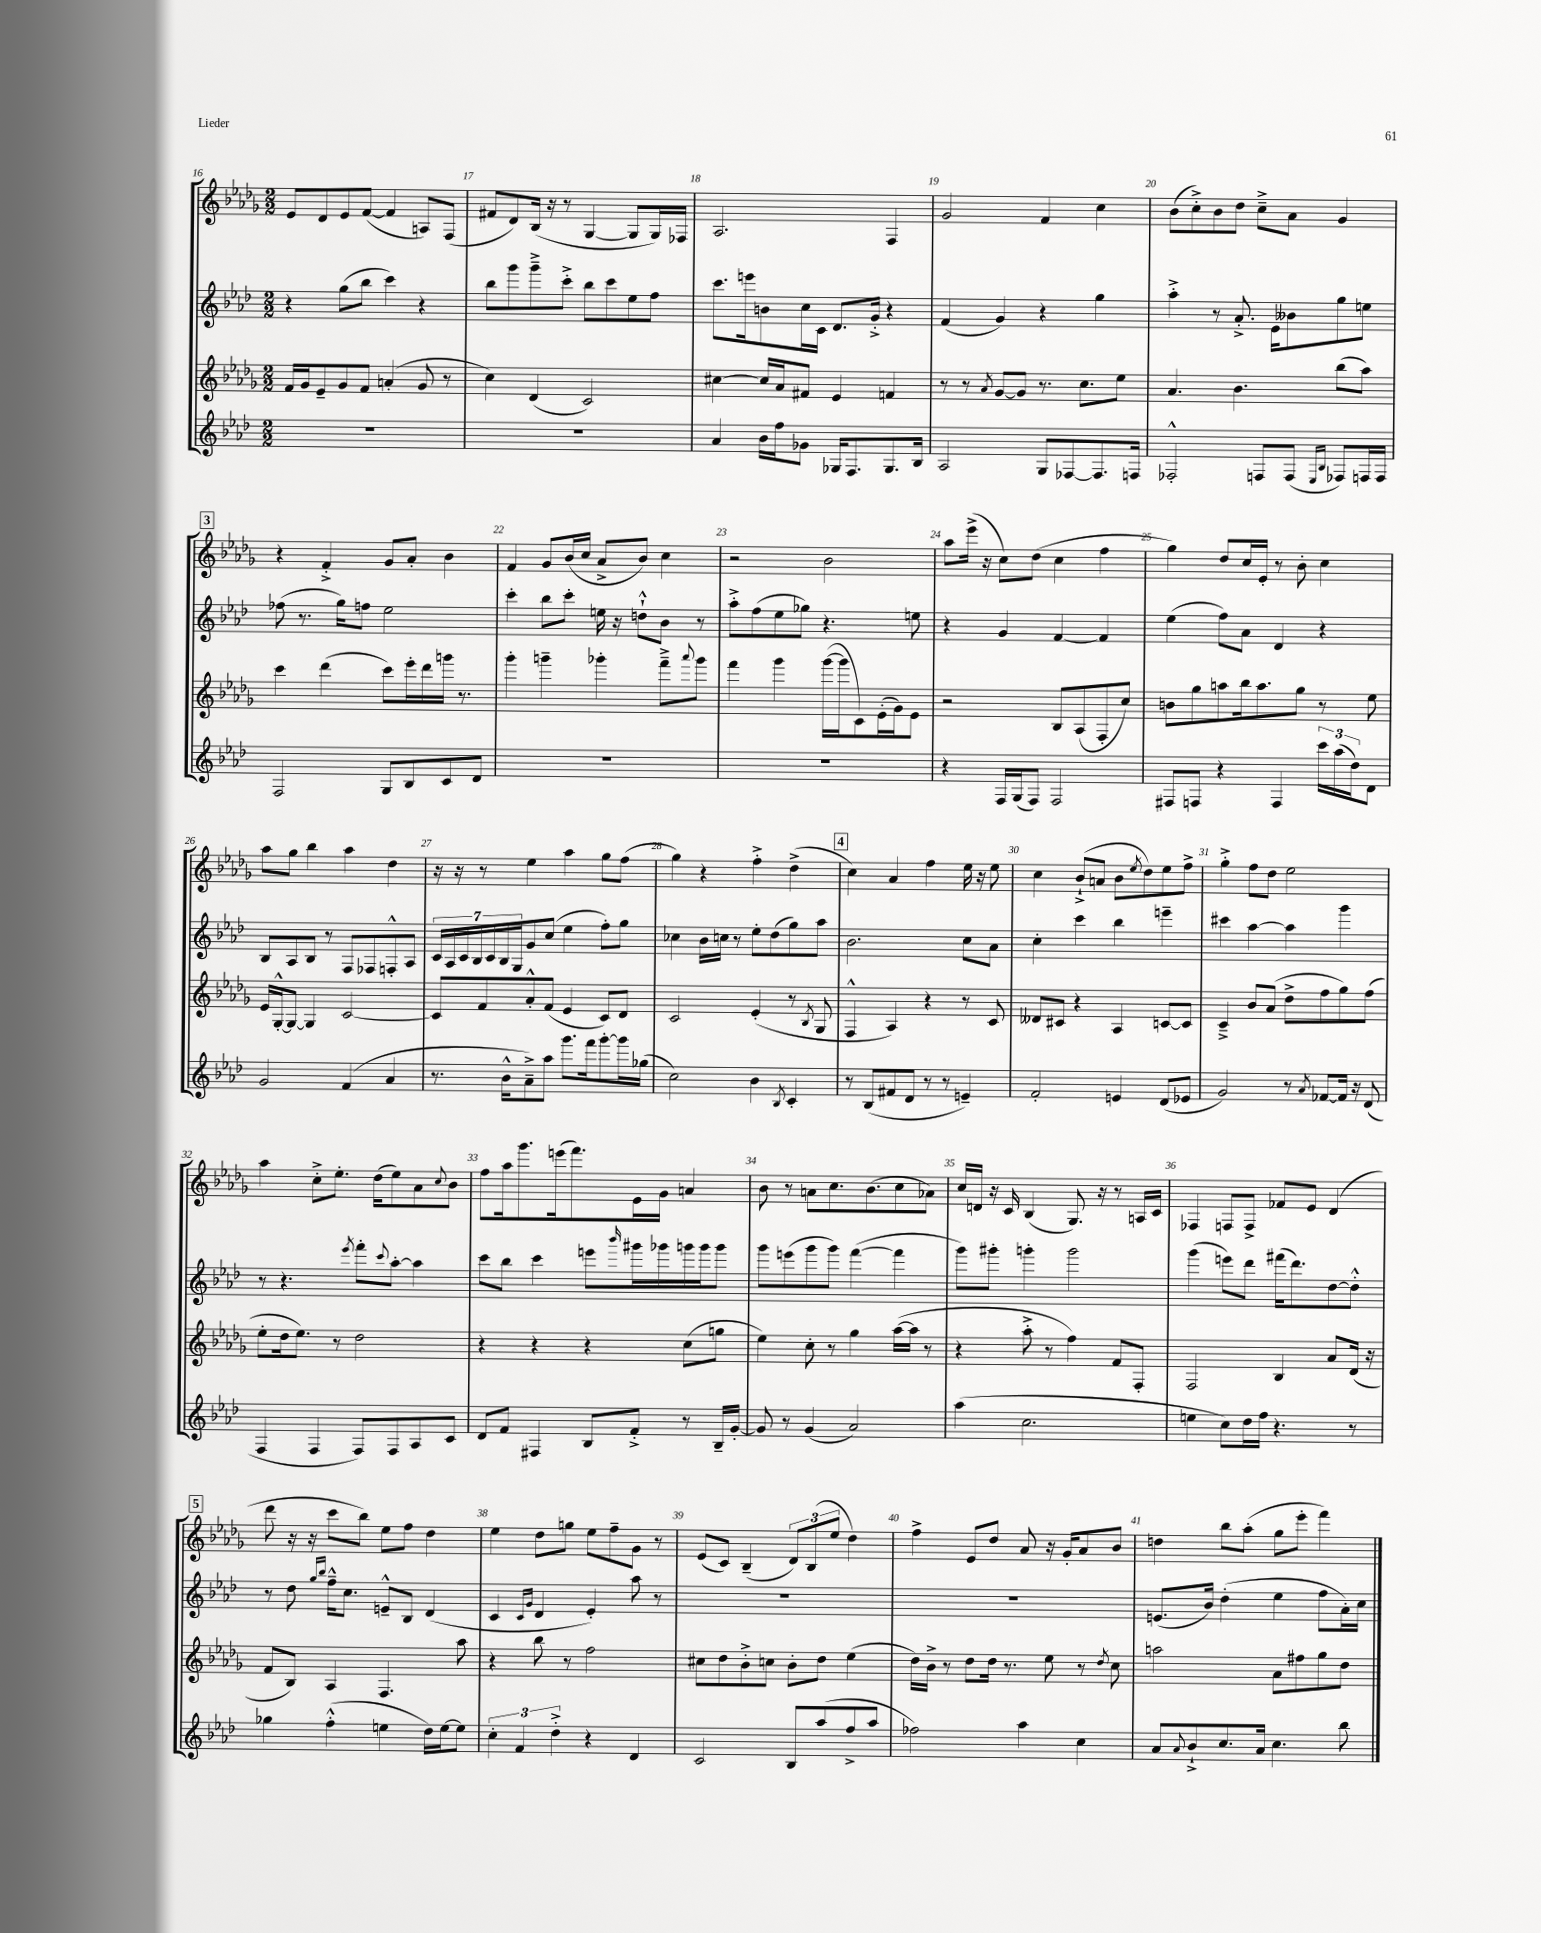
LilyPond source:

<<
\new StaffGroup <<
\new Staff = "s0" {
    \clef treble \key des \major \numericTimeSignature \time 2/2
    ees'8 des'8 ees'8 f'8~( f'4 a8) f8( |
    fis'8 des'8) bes16( r16 r8 ges4~ ges8 ges16) fes16 |
    aes2. f4 |
    ges'2 f'4 c''4 |
    bes'8( c''8-.->) bes'8 des''8 c''8---> aes'8 ges'4 |
    \mark \markup { \box "3" } r4 f'4-.-> ges'8 aes'8-. bes'4 |
    f'4 ges'8 bes'16( c''16 aes'8-> bes'8) c''4 |
    r2 bes'2 |
    aes''8 ees'''16->( r16 c''8) des''8( c''4 f''4 |
    ges''4) des''8 c''16 ees'16-. r8 bes'8-. c''4 |
    aes''8 ges''8 bes''4 aes''4 des''4 |
    r16 r16 r8 ees''4 aes''4 ges''8 f''8( |
    ges''4) r4 f''4-.-> des''4->( |
    \mark \markup { \box "4" } c''4) aes'4 f''4 ees''16 r16 ees''8 |
    c''4 bes'8-!->( a'8 bes'8 \acciaccatura { ees''8 } des''8) ees''8 f''8-> |
    ges''4-.-> f''8 des''8 ees''2 |
    aes''4 c''8-.-> ees''8.-. des''16( ees''8) aes'8 \appoggiatura { c''8 } bes'8 |
    f''8 aes''16 ges'''8. e'''16( f'''8.) ees'16 ges'16 a'4 |
    bes'8 r8 a'8 c''8. bes'8.( c''8 aes'8) |
    c''16 d'16 r16 c'16 bes4( ges8.) r16 r8 a16 c'16 |
    fes4 f8 f8-> fes'8 ees'8 des'4( |
    \mark \markup { \box "5" } des'''8 r16 r16 c'''8 bes''8) ees''8 f''8 des''4 |
    ees''4 des''8 g''8 ees''8 f''8-- ges'8 r8 |
    ees'8( c'8) bes4--( \tuplet 3/2 { des'8) bes8( ees''8 } des''4) |
    f''4-> ees'8 des''8 aes'8 r16 ges'16-. aes'8 bes'8 |
    d''4 bes''8 aes''8-.( ges''8 ees'''8-. f'''4) \bar "|." |
}
\new Staff = "s1" {
    \clef treble \key aes \major \numericTimeSignature \time 2/2
    r4 g''8( bes''8 c'''4) r4 |
    bes''8 g'''8 g'''8---> c'''8-.-> bes''8 c'''8 ees''8 f''8 |
    c'''8. e'''16 b'8 c''16 c'16 des'8. g'16-.-> r4 |
    f'4( g'4) r4 g''4 |
    aes''4-.-> r8 aes'8.-.-> ees'16 beses'8 g''8 e''8 |
    \mark \markup { \box "3" } fes''8( r8. g''16) f''8 ees''2 |
    c'''4-. bes''8 c'''8-. e''16 r16 d''8-!-^ bes'8 r8 |
    aes''8-.-> f''8( ees''8 ges''8) r4. e''8 |
    r4 g'4 f'4~ f'4 |
    ees''4( f''8) aes'8 des'4 r4 |
    bes8 aes8 bes8 r8 f8 fes8 f8-.-^ aes8 |
    \tuplet 7/4 { c'16 aes16 c'16 bes16 c'16 bes16 g16 } g'8 c''8( ees''4 f''8-.) g''8 |
    ces''4 bes'16 c''16 r8 ees''8-. des''8( g''8) aes''8 |
    \mark \markup { \box "4" } bes'2. c''8 aes'8 |
    c''4-. c'''4 bes''4 e'''4-- |
    cis'''4 aes''4~ aes''4 g'''4 |
    r8 r4. \acciaccatura { ees'''8 } f'''8-. \appoggiatura { c'''8 } aes''8~-. aes''4 |
    c'''8 bes''8 c'''4 e'''8 \grace { bes'''16 } gis'''16 ges'''16 g'''16 g'''16 g'''8 |
    g'''8 e'''8( g'''8 g'''8) f'''4~( f'''4 |
    g'''8) gis'''8-. g'''4-. g'''2 |
    g'''4( e'''8) des'''8 fis'''16( des'''8.) des''8~ des''8-.-^ |
    \mark \markup { \box "5" } r8 des''8 \grace { g''16 bes''16 } f''16---^ c''8. e'8---^ bes8 des'4( |
    c'4 \grace { c'16 g'16 } des'4 ees'4-.) aes''8 r8 |
    R1 |
    R1 |
    e'8.( bes'16) des''4-.( ees''4 f''8 aes'16-.) c''16 \bar "|." |
}
\new Staff = "s2" {
    \clef treble \key des \major \numericTimeSignature \time 2/2
    f'16 ges'16 ees'8-- ges'8 f'8 a'4-.( ges'8 r8 |
    c''4) des'4( c'2) |
    cis''4~ cis''16 aes'16 fis'8 ees'4 f'4 |
    r8 r8 \acciaccatura { aes'8 } ges'8~ ges'8 r8. c''8. ees''8 |
    aes'4. bes'4. bes''8( aes''8) |
    \mark \markup { \box "3" } c'''4 des'''4( c'''8) ees'''16-. des'''16 g'''16 r8. |
    ges'''4-. g'''4-- ges'''4-. f'''8---> \appoggiatura { aes'''8 } ges'''8 |
    f'''4 ges'''4 ges'''16~( ges'''16 c'8) ees'16-.( ges'16) ees'8 |
    r2 bes8 aes8( f8-. c''8) |
    b'8 ges''8 a''8 bes''16 a''8. ges''8 r8 ees''8 |
    ees'16 ges16~-.-^ ges8~ ges4 c'2~ |
    c'8 f'8 aes'8-.-^ f'8( ees'4 c'8) des'8 |
    c'2 ees'4-.( r8 \acciaccatura { bes8 } ges8 |
    \mark \markup { \box "4" } f4-^ aes4) r4 r8 c'8 |
    deses'8 cis'8 r4 aes4 c'8~ c'8 |
    c'4---> bes'8 aes'8( des''8-> f''8 ges''8) f''8( |
    ees''8-. des''16 ees''8.) r8 des''2 |
    r4 r4 r4 c''8( g''8 |
    ees''4) c''8-. r8 ges''4 aes''16~( aes''16 r8 |
    r4 aes''8-.-> r8 f''4) f'8 f8-. |
    f2 bes4 aes'8 des'16( r16 |
    \mark \markup { \box "5" } f'8 bes8) aes4 f4. aes''8 |
    r4 bes''8 r8 f''2 |
    cis''8 des''8 bes'8-.-> c''8 bes'8-. des''8 ees''4( |
    des''16) bes'16-> r8 des''8 des''16 r8. ees''8 r8 \acciaccatura { des''8 } c''8 |
    a''2 aes'8 fis''8 ges''8 des''8 \bar "|." |
}
\new Staff = "s3" {
    \clef treble \key aes \major \numericTimeSignature \time 2/2
    R1 |
    R1 |
    aes'4 bes'16 f''16 ges'8 ges16 f8. ges8. bes16 |
    aes2 g8 fes8~ fes8. f16 |
    fes2-.-^ f8 f8( \grace { ees16 bes16 } fes8) f16 f16 |
    \mark \markup { \box "3" } f2 g8 bes8 c'8 des'8 |
    R1 |
    R1 |
    r4 f16 g16( f8) f2 |
    fis8 f8 r4 f4 \tuplet 3/2 { c'''16 aes''16( des''16) } des'8 |
    g'2 f'4( aes'4 |
    r8. bes'16-^ aes'8--->) aes''8 g'''8. f'''16 g'''8~-. g'''16 ges''16( |
    c''2) bes'4 \acciaccatura { bes8 } c'4-. |
    \mark \markup { \box "4" } r8 bes8( fis'8 des'8 r8 r8 e'4--) |
    f'2-. e'4 des'8( ees'8 |
    g'2) r8 \acciaccatura { aes'8 } fes'8~ fes'16 r16 des'8( |
    f4 f4 f8) f8 aes8 c'8 |
    des'8 f'8 fis4 bes8 f'8-.-> r8 bes16-- g'16~-. |
    g'8 r8 g'4( aes'2) |
    aes''4( c''2. |
    e''4 c''8) des''16 f''16 r4. r8 |
    \mark \markup { \box "5" } ges''4 f''4-.-^( e''4 des''16) e''16~ e''8 |
    \tuplet 3/2 { c''4-. f'4 des''4-.-> } r4 des'4 |
    c'2 bes8 aes''8( f''8-> aes''8 |
    fes''2) aes''4 c''4 |
    aes'8 \appoggiatura { aes'8 } bes'8-!-> c''8. aes'16 c''4. bes''8 \bar "|." |
}
>>
>>
\layout { \context { \Score currentBarNumber = #16 \override BarNumber.break-visibility = ##(#f #t #t) barNumberVisibility = #all-bar-numbers-visible } }
